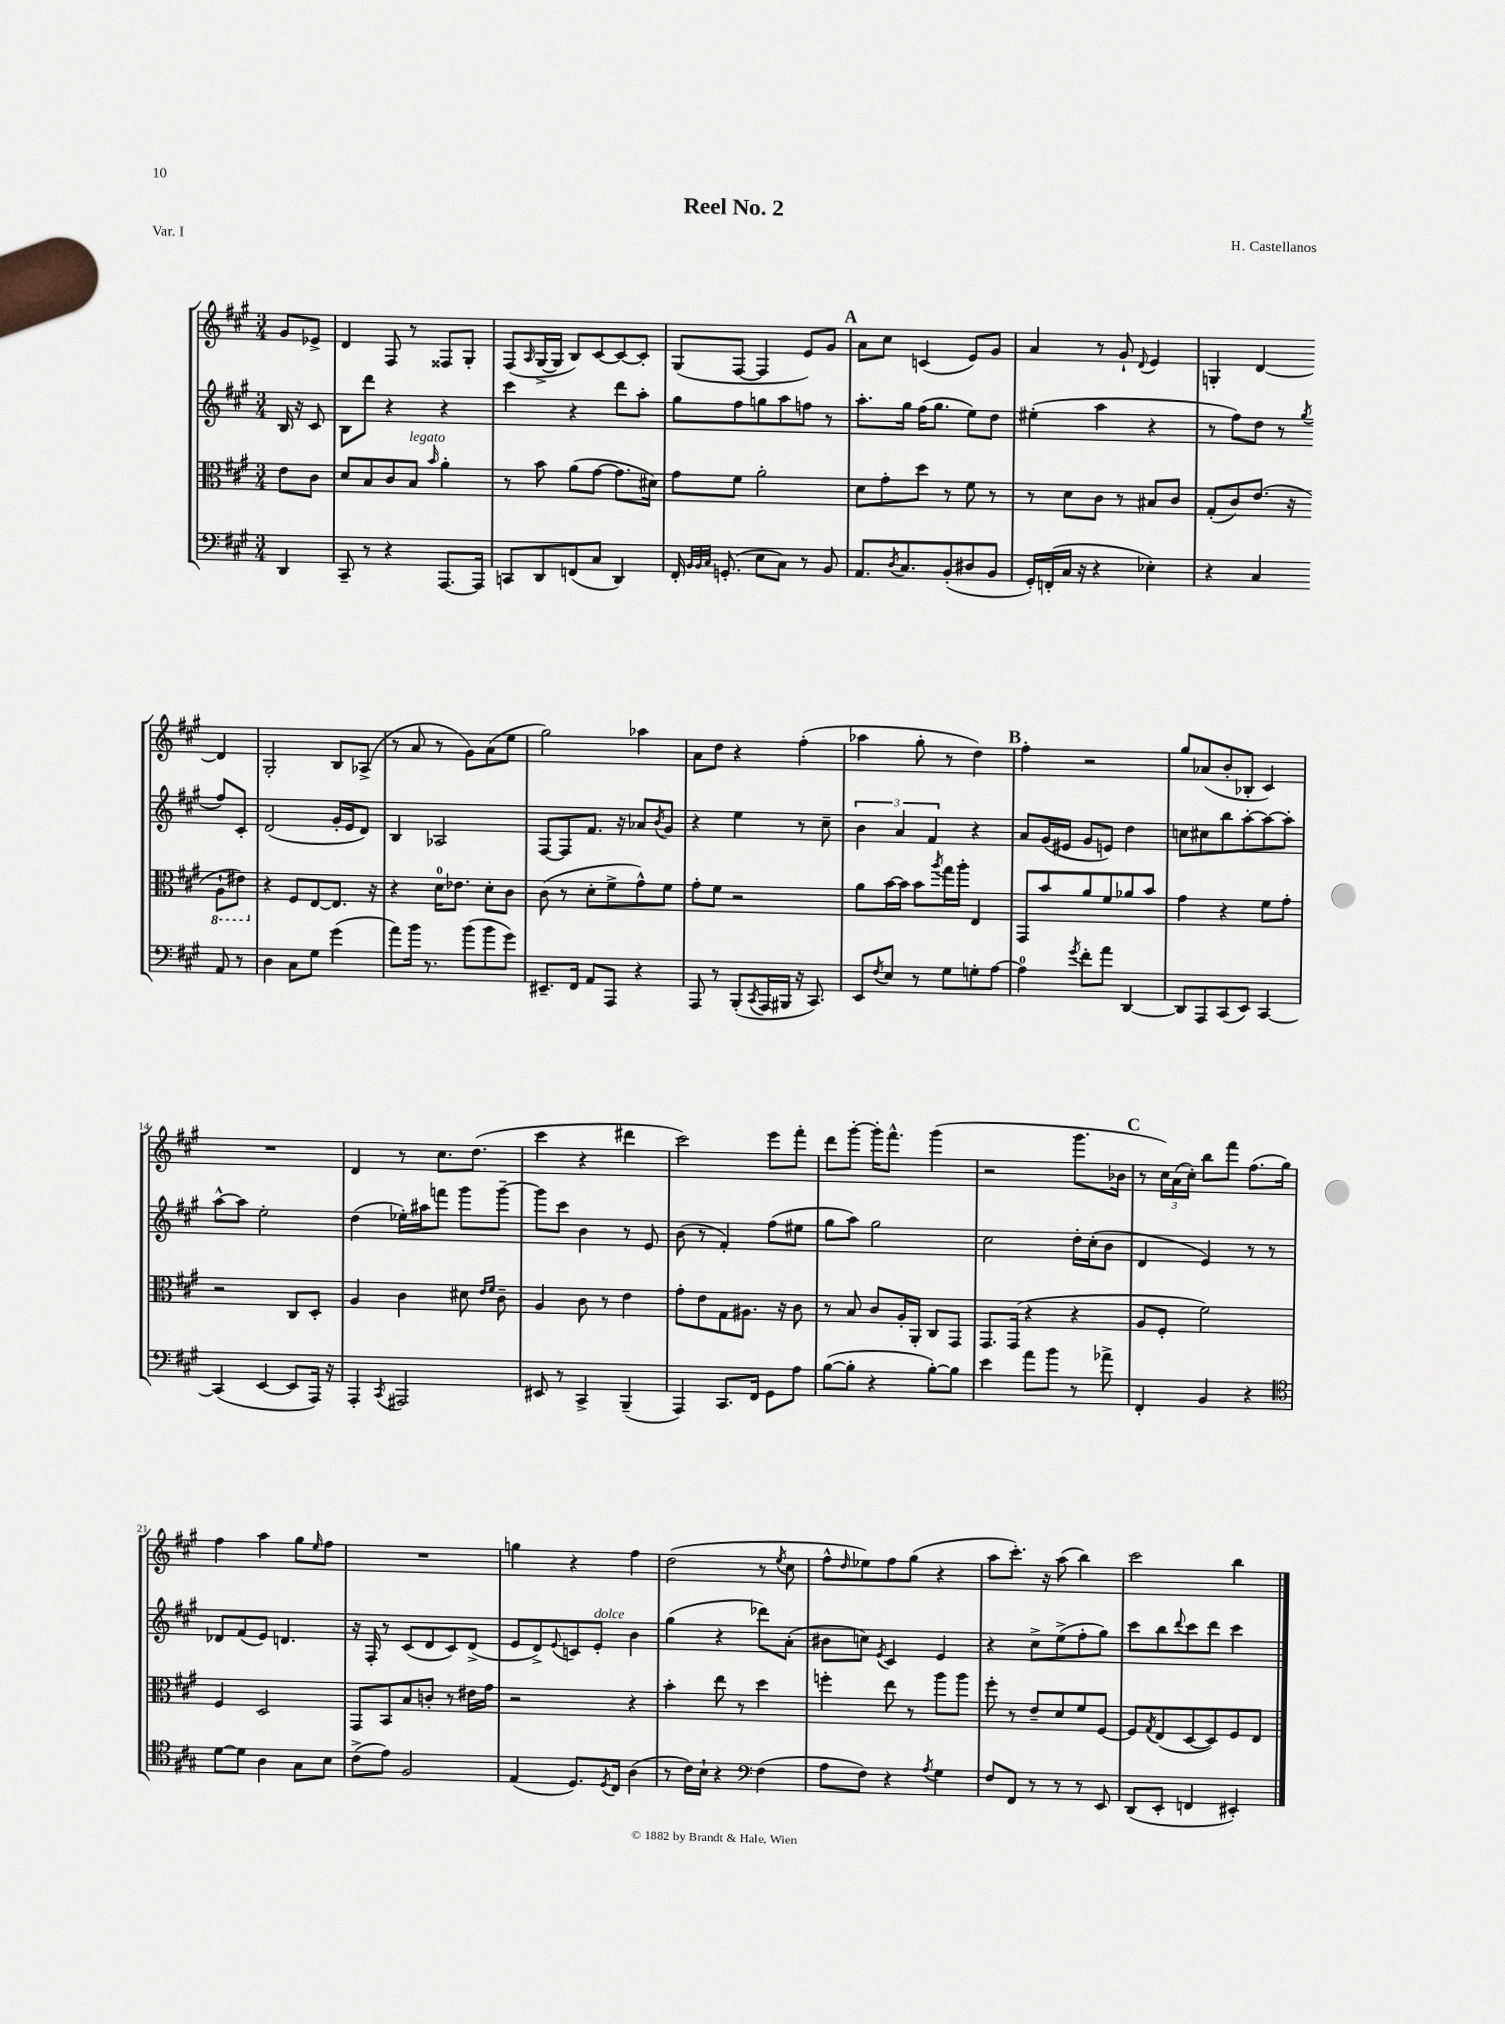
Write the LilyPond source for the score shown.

\header { title = "Reel No. 2" composer = "H. Castellanos" piece = "Var. I" }
<<
\new StaffGroup <<
\new Staff = "s0" {
    \clef treble \key a \major \numericTimeSignature \time 3/4 \partial 4
    gis'8 ees'8-> |
    d'4 fis8 r8 fisis8 gis8-. |
    fis8( \grace { a16 } gis16~-> gis16 b8) cis'8~ cis'8~ cis'8-. |
    gis8( fis8~ fis4 e'8) gis'8 |
    \mark \markup { \bold "A" } a'8 cis''8 c'4( e'8) gis'8 |
    a'4 r8 gis'8-! \appoggiatura { d'8 } e'4 |
    g4-. d'4~ d'4 |
    gis2-. b8 aes8->( |
    r8 a'8 r8 gis'8) a'8( e''8 |
    gis''2) aes''4 |
    a'8 d''8 r4 fis''4-.( |
    aes''4 gis''8-. r8 d''4) |
    \mark \markup { \bold "B" } fis''4-. r2 |
    gis''8 aes'8( b'8-. bes8-. cis'4) |
    R2. |
    d'4 r8 cis''8. d''8.( |
    cis'''4 r4 dis'''4 |
    cis'''2) e'''8 fis'''8-. |
    d'''8 gis'''8~-. gis'''16-. fis'''8.-^ gis'''4( |
    r2 gis'''8. bes'16 |
    \mark \markup { \bold "C" } r8 \tuplet 3/2 { cis''16) a'16( cis''16-.) } b''8 fis'''8 fis''8.( gis''16) |
    fis''4 a''4 gis''8 \grace { e''16 } fis''8 |
    R2. |
    g''4 r4 fis''4 |
    d''2( r8 \acciaccatura { e''8 } cis''8 |
    fis''8-^ \grace { d''16 } ees''8) fis''8 gis''8( r4 |
    a''8 cis'''8.-.) r16 a''8( b''4) |
    cis'''2 b''4 \bar "|." |
}
\new Staff = "s1" {
    \clef treble \key a \major \numericTimeSignature \time 3/4 \partial 4
    b16 r16 cis'8 |
    b8 d'''8 r4 r4 |
    cis'''4 r4 d'''8 a''8-. |
    gis''8 fis''8 g''8 a''8 f''8 r8 |
    \mark \markup { \bold "A" } a''8.-. gis''16 fis''16( gis''8. e''8) d''8 |
    eis''4-.( a''4 r4 |
    r8 fis''8) d''8 r8 \acciaccatura { gis''8 } fis''8 cis'8-. |
    d'2( gis'16-. e'16 d'8) |
    b4 aes2 |
    fis8~ fis8 fis'8. r16 aes'8 \acciaccatura { b'8 } gis'8 |
    r4 e''4 r8 cis''8-- |
    \tuplet 3/2 { b'4 a'4 fis'4 } r4 |
    \mark \markup { \bold "B" } a'8 gis'16( eis'16 gis'8 e'8) d''4 |
    c''8 cis''8 b''8 a''8~-. a''8~ a''8-. |
    a''8~-^ a''8 e''2-. |
    d''4( ees''16-.) ais''16 f'''8 gis'''8 gis'''8~-- |
    gis'''8 cis'''8 b'4 r8 e'8 |
    b'8( r8 fis'4-.) fis''8( eis''8 |
    gis''8 a''8) gis''2 |
    cis''2 d''16-. cis''16-.( b'8 |
    \mark \markup { \bold "C" } d'4 e'4) r8 r8 |
    des'8 fis'8( e'8) d'4. |
    r16 fis16-. r8 cis'8( d'8 cis'8) d'8->( |
    e'8 d'8->) \appoggiatura { e'8 } c'8 e'8-.^\markup { \italic "dolce" } b'4 |
    gis''4( r4 des'''8) a'8-.( |
    bis'8 c''8) \acciaccatura { e'8 } cis'4 e'4 |
    r4 cis''8-> e''8->( fis''8-. gis''8) |
    cis'''8 b''8 \appoggiatura { d'''8 } cis'''8 d'''8 cis'''4 \bar "|." |
}
\new Staff = "s2" {
    \clef alto \key a \major \numericTimeSignature \time 3/4 \partial 4
    e'8 cis'8 |
    d'8 b8 cis'8 b8^\markup { \italic "legato" } \grace { b'16 } a'4-. |
    r8 b'8 a'8( gis'8~ gis'8. dis'16) |
    gis'8 fis'8 a'2-. |
    \mark \markup { \bold "A" } d'8 gis'8-. d''8 r8 fis'8 r8 |
    r8 d'8 cis'8 r8 bis8 cis'8 |
    gis8-.( cis'8) e'8.( r16 \ottava #-1 a,8-! eis8) \ottava #0 |
    r4 fis8 e8~ e8. r16 |
    r4 d'16-0 ees'8. d'8-. cis'8 |
    cis'8( r8 d'8-. fis'8-> gis'8-^) fis'8 |
    gis'8-. fis'8 r2 |
    a'8 b'16~ b'16 b'8 \acciaccatura { a''8 } gis''16 a''16-. e4 |
    \mark \markup { \bold "B" } gis,8 b'8 a'8 fis'8 aes'8 b'8 |
    gis'4 r4 fis'8 gis'8-. |
    r2 cis8 d8-. |
    a4 cis'4 dis'8 \grace { e'16 fis'16 } cis'8-- |
    a4 cis'8 r8 e'4 |
    gis'8-. e'8 gis8 ais8. r16 cis'8 |
    r8 b8 cis'8 a16-. a,16-. cis8 gis,8 |
    gis,8. gis,16( r4 r4 |
    \mark \markup { \bold "C" } a8 fis8-. fis'2) |
    fis4 d2 |
    gis,8 b,8 b8 c'8-. r8 eis'16 gis'16 |
    r2 r4 |
    b'4-. e''8 r8 d''4 |
    f''4-. e''8 r8 a''8 a''8 |
    fis''8-. r8 e'8-- d'8 fis'8 fis8~ |
    fis8 \acciaccatura { gis8 } e8( d8~ d8) fis8 e8 \bar "|." |
}
\new Staff = "s3" {
    \clef bass \key a \major \numericTimeSignature \time 3/4 \partial 4
    d,4 |
    cis,8-- r8 r4 a,,8.~ a,,16 |
    c,8 d,8 f,8( cis8 d,4) |
    fis,16-. \grace { b,32 b,32 cis32 } g,8.-.( e8 cis8) r8 b,8 |
    \mark \markup { \bold "A" } a,8. \acciaccatura { d8 } cis8. b,8-.( dis8 b,8 |
    gis,16-.) f,16-.( cis16 r16 r4 ees4-.) |
    r4 cis4 a,8 r8 |
    d4 cis8 gis8 gis'4( |
    a'8) b'16 r8. b'8( b'8 gis'8) |
    eis,8.-- fis,16 a,8 a,,8 r4 |
    a,,8 r8 b,,8-.( \acciaccatura { cis,8 } a,,16 bis,,16 r16 cis,8.) |
    e,8 \acciaccatura { fis8 } e8 r8 gis8 g8-. a8~ |
    \mark \markup { \bold "B" } a4-0 \acciaccatura { gis'8 } fis'8-. a'8 d,4~ |
    d,8 a,,8 cis,8( e,8) cis,4~ |
    cis,4( e,4~ e,8 a,,16) r16 |
    a,,4-. \acciaccatura { cis,8 } ais,,2 |
    eis,8 r8 cis,4-> b,,4--( |
    a,,4) cis,8. fis,16 gis,8 a8 |
    b8~( b8-. r4 b8~-.) b8 |
    e'4 a'8 b'8 r8 aes'8-> |
    \mark \markup { \bold "C" } fis,4-. b,4 r4 |
    \clef tenor d'8~ d'8 a4 gis8 b8 |
    cis'8->( e'8) fis2 |
    e4( d8.) \acciaccatura { d8 } cis16 a4( |
    r8 cis'16) b16-! r4 \clef bass fis4( |
    a8 fis8) r4 \acciaccatura { a8 } gis4 |
    fis8 fis,8 r8 r8 r8 e,8 |
    d,8( e,8-. f,4 eis,4-.) \bar "|." |
}
>>
>>
